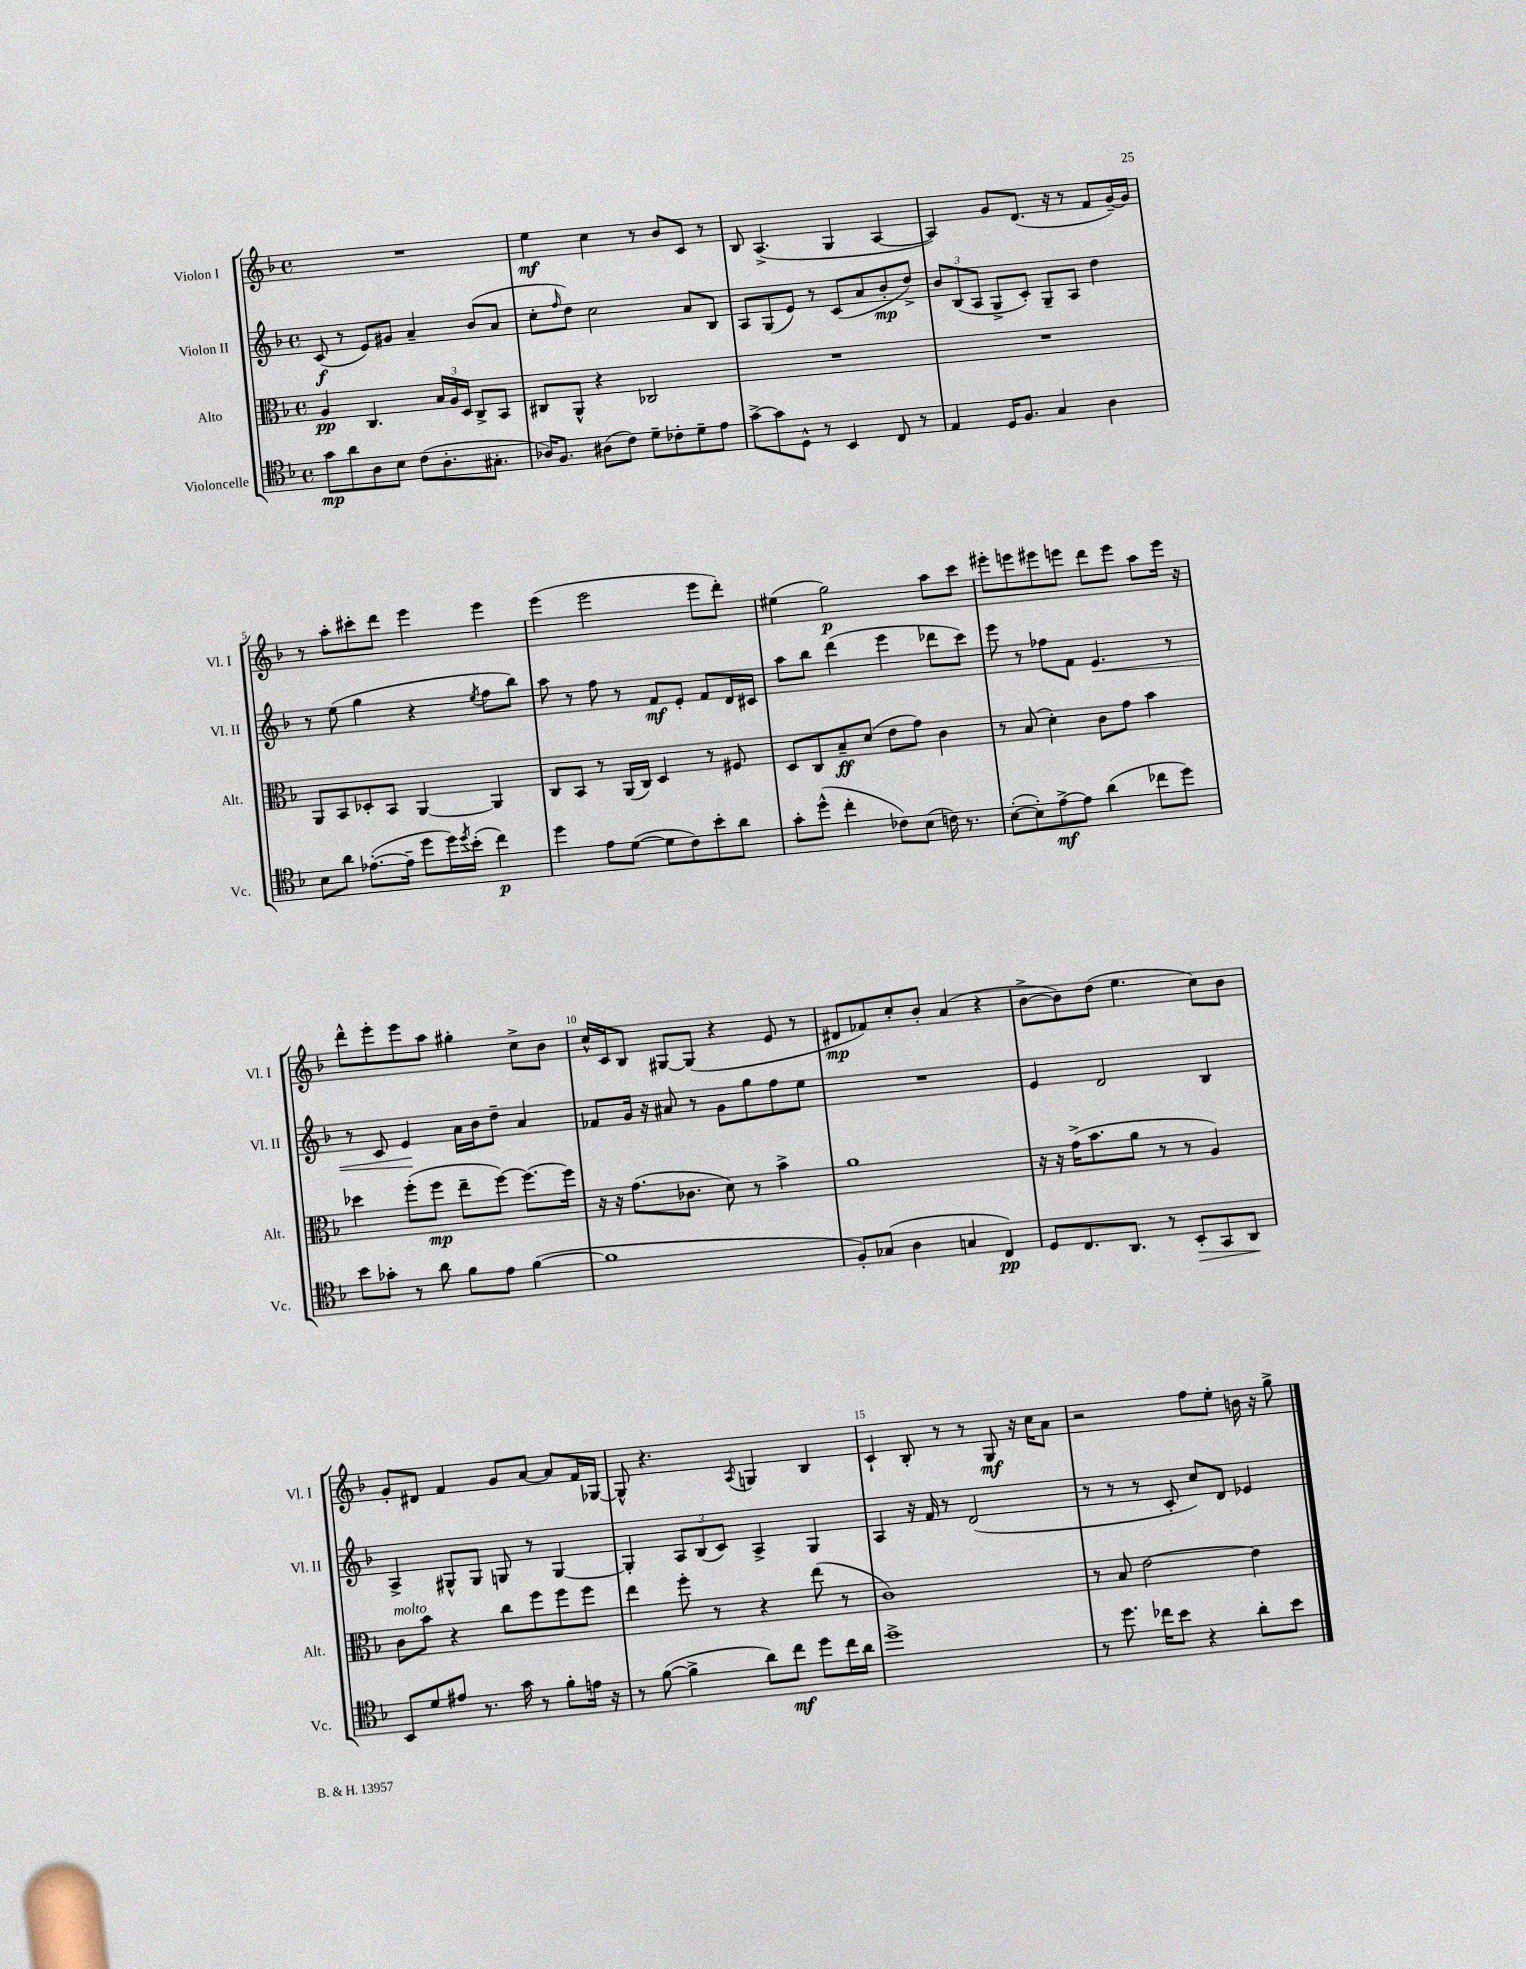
<<
\new StaffGroup <<
\new Staff = "s0" \with { instrumentName = "Violon I" shortInstrumentName = "Vl. I" } {
    \clef treble \key f \major \defaultTimeSignature \time 4/4
    R1 |
    e''4\mf c''4 r8 bes'8 c'8 r8 |
    bes8 a4.->( g4 a4~ |
    a4) g'8 d'8.( r16 r8 f'8 g'16~--) g'16 |
    r8 a''8-. cis'''8-. d'''8 e'''4 e'''4 |
    e'''4( e'''2 e'''8 d'''8-.) |
    eis''4( g''2\p) a''8 c'''8 |
    eis'''8-. e'''8 eis'''8 e'''8 d'''8 e'''8 a''8 e'''16 r16 |
    d'''8-^ e'''8-. e'''8 a''8 gis''4-. c''8-> bes'8 |
    c''16-^ c'16 bes8 gis8~ gis8( r4 e'8 r8 |
    dis'8\mp fes'8) c''8-. bes'8-. a'4( r4 |
    bes'8~-> bes'8) d''8( e''4. c''8) bes'8 |
    g'8-. dis'8 f'4 g'8 a'8~ a'8 f'16 ges16~ |
    ges8-^ r4. \acciaccatura { a8 } g4 bes4 |
    c'4-! bes8-. r8 r8 g8\mf r16 c''16 a'8 |
    r2 f''8 e''8-. b'16 r16 g''8-> \bar "|." |
}
\new Staff = "s1" \with { instrumentName = "Violon II" shortInstrumentName = "Vl. II" } {
    \clef treble \key f \major \defaultTimeSignature \time 4/4
    c'8\f( r8 e'8) gis'8 a'4-- bes'8( a'8 |
    c''8-. \grace { f''16 } d''8) c''2 a'8 bes8 |
    a8 g8( e'8) r8 c'8( a'8 bes'8-.\mp d''8->) |
    \tuplet 3/2 { bes'8 bes8( a8 } g8-> c'8-.) g8-- a8 d''4 |
    r8 e''8( g''4 r4 \acciaccatura { e''8 } f''8 bes''8) |
    a''8 r8 f''8 r8 f'8\mf e'8-. f'8 d'16 cis'16 |
    a''8 bes''8 d'''4( e'''4 des'''8 c'''8) |
    e'''8 r8 fes''8 f'8 e'4.\< r8 |
    r8 c'8 e'4\! a'16 bes'16 d''8-- a'4 |
    fes'8 g'16 r16 ais'8 r8 g'8 g''8 f''8 e''8 |
    R1 |
    e'4 d'2 bes4 |
    a4-> gis8-^ gis8 g8 r8 g4~ |
    g4-. \tuplet 3/2 { a8 bes8( c'8) } a4-> g4 |
    a4 r16 f'16 r8 d'2( |
    r8 r8 r8 c'8-. c''8) d'8 ees'4 \bar "|." |
}
\new Staff = "s2" \with { instrumentName = "Alto" shortInstrumentName = "Alt." } {
    \clef alto \key f \major \defaultTimeSignature \time 4/4
    a4\pp c4. \tuplet 3/2 { bes16 a16 d16 } c8-> bes,8 |
    cis8 a,8-^ r4 ces2 |
    R1 |
    R1 |
    a,8 bes,8 des8-. bes,8 a,4~ a,4 |
    c8 bes,8 r8 a,16( c16) d4 r8 fis8 |
    d8 c8 bes8--\ff d'8( e'8 g'8) c'4 |
    r8 bes8( d'4-.) c'8 g'8 bes'4 |
    des''4 f''8-.( f''8\mp e''8-- f''8~) f''8.~ f''16 |
    r16 r16 g'8.( ces'8. d'8) r8 bes'4-> |
    a'1 |
    r16 r16 g'16->( bes'8. a'8 r8 r8 a4) |
    c'8^\markup { \italic "molto" } bes'8 r4 c''8 f''8 f''8 f''8 |
    e''4 f''8-. r8 r4 e''8( r8 |
    c'1) |
    r8 bes8 e'2~ e'4 \bar "|." |
}
\new Staff = "s3" \with { instrumentName = "Violoncelle" shortInstrumentName = "Vc." } {
    \clef tenor \key f \major \defaultTimeSignature \time 4/4
    g'8\mp a'8 a8 bes8 c'8( a8.-. gis8.-. |
    aes16) f8. ais8( c'8) d'8-- ces'8-. d'8-- e'8 |
    g'8~-> g'8 d8-^ r8 bes,4 c8 r8 |
    e4 d16 f8. g4 a4 |
    bes8 a'8 ees'8.~-.( ees'16-- d''8 d''16) \acciaccatura { d''8 } bes'16-.( c''4\p) |
    d''4 e'8 d'8~( d'8 c'8) bes'8-. a'8 |
    g'8-. d''8-^( c''4-. ces'8) bes8( c'16) r8. |
    bes8~-.( bes8-.) e'8~->\mf e'8 a'4( ces''8 d''8) |
    bes'8 ges'8-. r8 a'8 f'8 e'8 f'4~( |
    f'1 |
    f8-.) ges8( a4 g4 c4\pp) |
    d8 c8. a,8. r8 bes,8-.\> g,8 a,8\! |
    bes,8 d'8 eis'8 r8. g'16 r8 f'8-. e'16 r16 |
    r8 f'8~( f'4-> a'8) c''8\mf d''8 c''16 a'16 |
    d''1-> |
    r8 d''8. ces''16 bes'8 r4 a'8-. bes'8 \bar "|." |
}
>>
>>
\layout { \context { \Score \override BarNumber.break-visibility = ##(#f #t #t) barNumberVisibility = #(every-nth-bar-number-visible 5) } }
